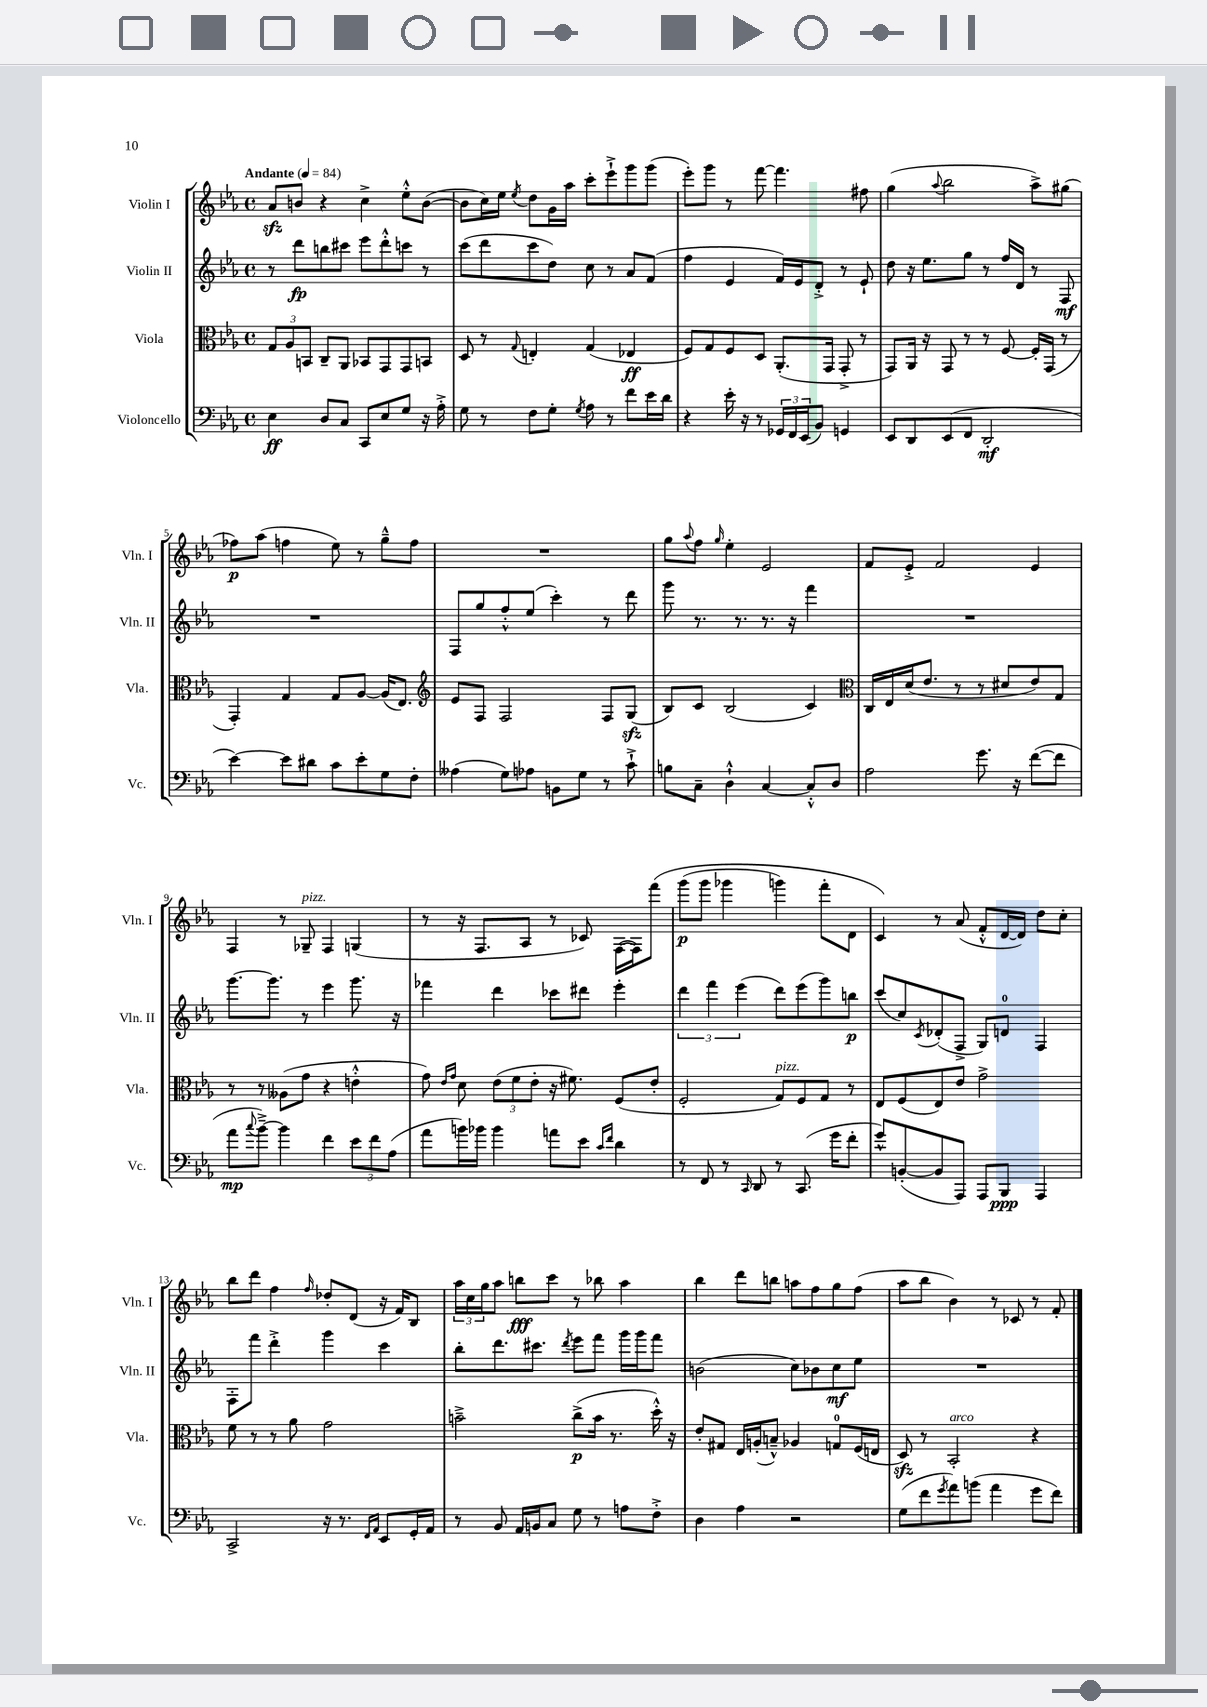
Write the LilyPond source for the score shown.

<<
\new StaffGroup <<
\new Staff = "s0" \with { instrumentName = "Violin I" shortInstrumentName = "Vln. I" } {
    \clef treble \key ees \major \defaultTimeSignature \time 4/4 \tempo "Andante" 4 = 84
    aes'8\sfz b'8 r4 c''4-> ees''8-.-^ b'8~( |
    b'8 c''16) ees''16 \acciaccatura { ees''8 } d''8 g'16 aes''16 c'''8-. ees'''8-!-> g'''8 g'''8( |
    ees'''8-.) g'''8 r8 f'''8~ f'''4. fis''8 |
    g''4( \appoggiatura { aes''8 } bes''2 aes''8->) gis''8( |
    fes''8\p) aes''8( f''4 ees''8) r8 g''8---^ f''8 |
    R1 |
    g''8 \appoggiatura { aes''8 } f''8 \grace { g''16 } ees''4-. ees'2 |
    f'8 ees'8-.-> f'2 ees'4 |
    f4 r8 ges8--^\markup { \italic "pizz." } f4 g4( |
    r8 r16 f8. aes8 r8 ces'8) f16~( f16) f'''8\( |
    g'''8\p( g'''8 ges'''4 g'''4) f'''8-. d'8 |
    c'4\) r8 aes'8( f'8-.-^ d'16~ d'16) d''8 c''8-. |
    bes''8 d'''8 f''4 \grace { f''16 } des''8-. d'8( r16 f'16) bes8 |
    \tuplet 3/2 { aes''16 c''16 g''16 } aes''8 b''8\fff c'''8 r8 bes''8 aes''4 |
    bes''4 d'''8 b''8 a''8 f''8 g''8 f''8( |
    aes''8 bes''8 bes'4) r8 ces'8 r8 f'8-. \bar "|." |
}
\new Staff = "s1" \with { instrumentName = "Violin II" shortInstrumentName = "Vln. II" } {
    \clef treble \key ees \major \defaultTimeSignature \time 4/4
    r8 d'''8\fp b''8 cis'''8 ees'''8 d'''8-.-^ c'''8 r8 |
    c'''8( d'''8 c'''8 d''8) c''8 r8 aes'8 f'8( |
    f''4 ees'4 f'16) ees'16 d'8-.-> r8 ees'8-! |
    d''8 r16 ees''8. g''8 r8 f''16 d'16 r8 f8\mf |
    R1 |
    f8 g''8 f''8-.-^ ees''8( c'''4-.) r8 d'''8 |
    g'''8 r8. r8. r8. r16 f'''4 |
    R1 |
    g'''8.~ g'''8. r8 ees'''4 g'''8. r16 |
    fes'''4 d'''4 ces'''8 dis'''8 ees'''4-. |
    \tuplet 3/2 { d'''4 f'''4 ees'''4( } d'''8) ees'''8( g'''8) b''8\p |
    c'''8( c''8) \acciaccatura { c'8 } des'8-.( f8-> g8) d'8-0 f4 |
    f8-. f'''8 d'''4-.-> g'''4 c'''4 |
    bes''8-. d'''8. cis'''8. \acciaccatura { d'''8 } ees'''8 f'''8 g'''16 g'''16 f'''8 |
    b'2( c''8) bes'8 c''8\mf ees''8 |
    R1 \bar "|." |
}
\new Staff = "s2" \with { instrumentName = "Viola" shortInstrumentName = "Vla." } {
    \clef alto \key ees \major \defaultTimeSignature \time 4/4
    \tuplet 3/2 { g8 aes8 b,8 } c8-- aes,8 bes,8 g,8 g,8 b,8 |
    d8 r8 \appoggiatura { g8 } e4-. g4( ees4\ff |
    f8) g8 f8 d8 aes,8.-.( g,16 g,8-.-> r8 |
    g,8) aes,16 r16 g,8 r8 r8 f8~ f16-. g,16( r8 |
    g,4-.) g4 g8 aes8~ aes16( ees8.) |
    \clef treble ees'8 f8 f2 f8 g8\sfz( |
    bes8) c'8 bes2( c'4) |
    \clef alto c16 ees16 d'16( ees'8. r8 r8 dis'8 ees'8) g8 |
    r8 r8 aeses8( g'8 r4 e'4-.-^ |
    g'8) \grace { ees'16 g'16 } d'8 \tuplet 3/2 { ees'8( f'8 ees'8-. } r16 fis'8.) f8( ees'8-. |
    f2-. g8^\markup { \italic "pizz." }) f8 g8 r8 |
    ees8 f8( ees8) ees'8 g'2-> |
    f'8 r8 r8 aes'8 g'2 |
    b'2---> c''8->\p( b'16 r8. d''16-.-^) r16 |
    ees'8-. gis8 ees16 a16-.( b8---^) aes4 g8-0 f16( e16 |
    d8\sfz) r8 bes,2-.^\markup { \italic "arco" } r4 \bar "|." |
}
\new Staff = "s3" \with { instrumentName = "Violoncello" shortInstrumentName = "Vc." } {
    \clef bass \key ees \major \defaultTimeSignature \time 4/4
    ees4\ff d8 c8 c,8 ees8 g8 r16 aes16-.-> |
    g8 r8 f8 g8-. \acciaccatura { g8 } aes8 r8 f'8 ees'16 d'16 |
    r4 ees'16-. r16 r8 \tuplet 3/2 { ges,16 f,16 ees,16( } bes,8) g,4 |
    ees,8 d,8 ees,8( f,8 d,2-.\mf |
    ees'4~) ees'8 dis'8 c'8 ees'8-. g8 f8-. |
    aeses4( g8) aes8 b,8 g8 r8 c'8-!-> |
    b8 c8-- d4-!-^ c4~ c8-.-^ d8 |
    aes2 g'8. r16 f'8~( f'8 |
    aes'8\mp \appoggiatura { c''8 } bes'8~--->) bes'4 f'4 \tuplet 3/2 { ees'8 f'8 aes8( } |
    aes'8 b'16) bes'16 bes'4 a'8 ees'8 \grace { c'16 f'16 } d'4 |
    r8 f,8 r8 \grace { c,16 } d,8 r8 c,8.( g'16 f'8-. |
    g'8-^) b,8~-.( b,8 aes,,8) aes,,8 bes,,8\ppp aes,,4 |
    c,2-> r16 r8. \grace { f,16 aes,16 } ees,8 g,16-. aes,16 |
    r8 bes,8 aes,16 b,16 c8 g8 r8 a8 f8-.-> |
    d4 aes4 r2 |
    g8( f'8 \acciaccatura { g'8 } aes'8) b'8( aes'4 g'8 f'8) \bar "|." |
}
>>
>>
